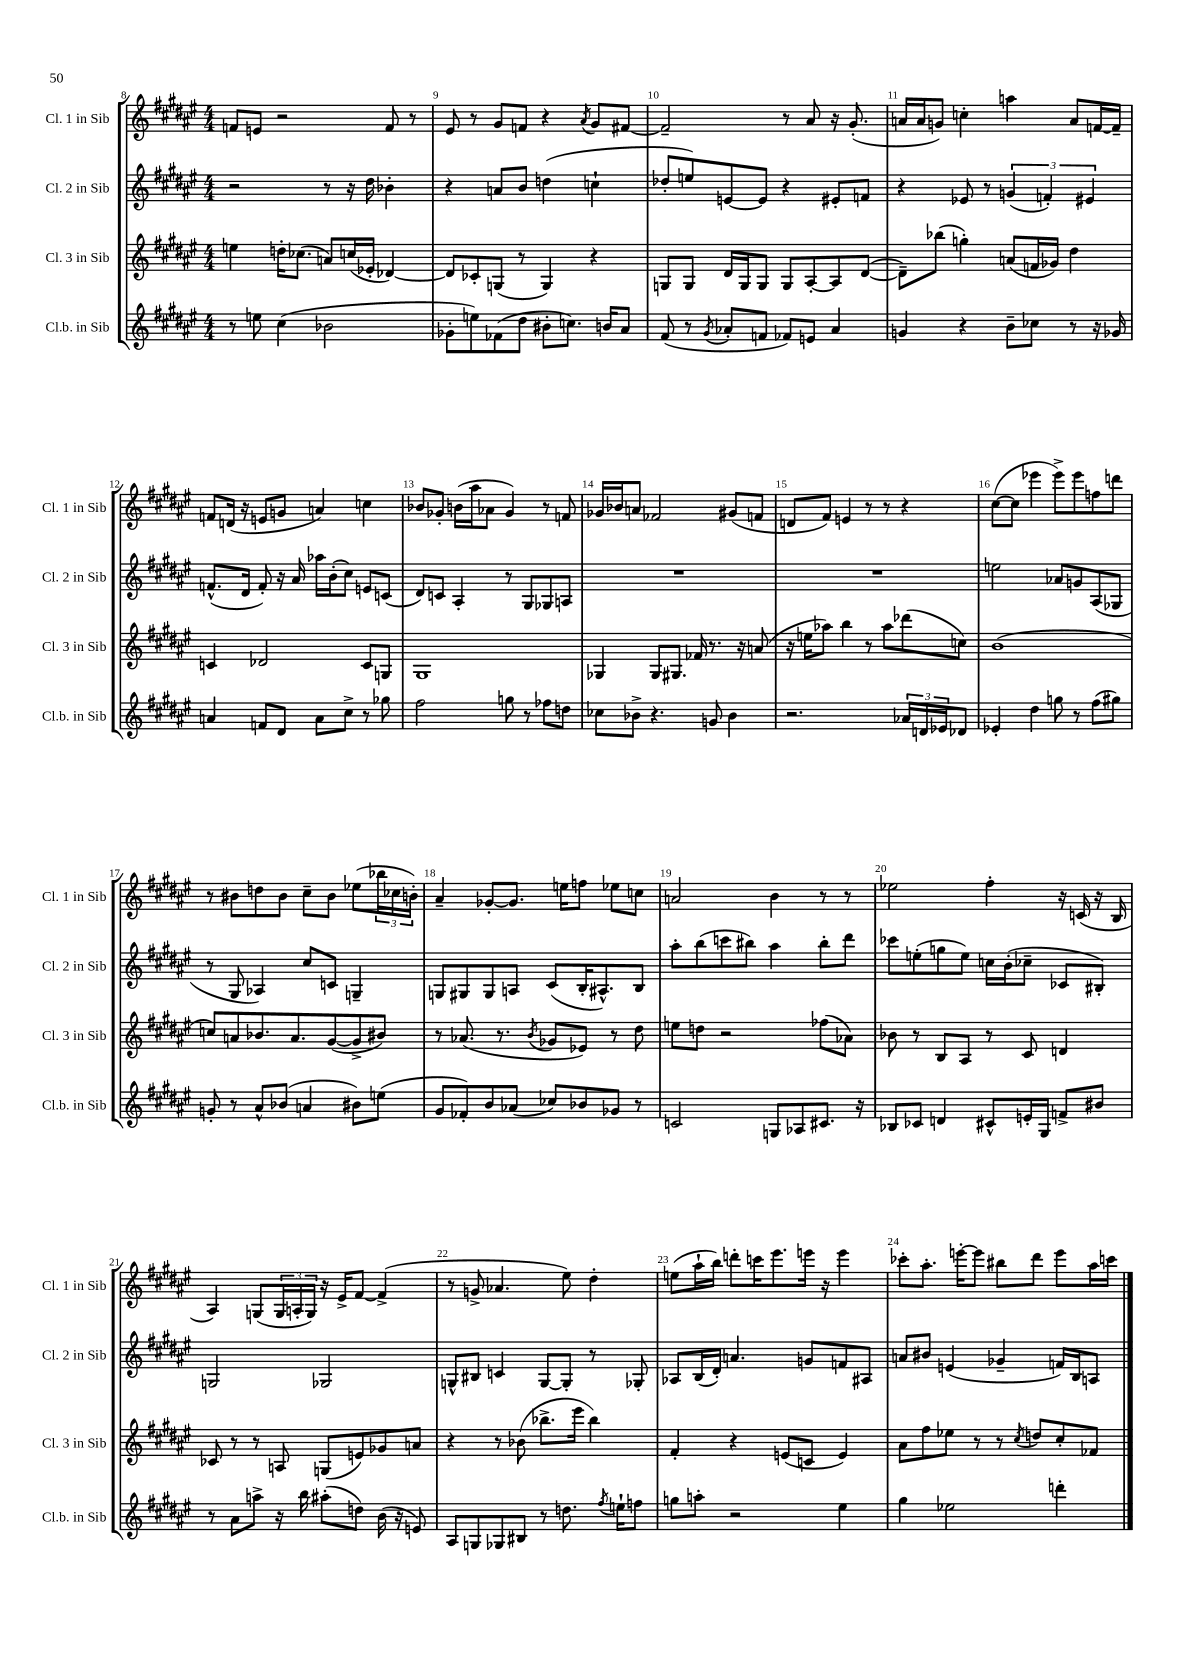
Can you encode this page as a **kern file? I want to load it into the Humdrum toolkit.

**kern	**kern	**kern	**kern
*part4	*part3	*part2	*part1
*staff4	*staff3	*staff2	*staff1
*I"Cl.b. in Sib	*I"Cl. 3 in Sib	*I"Cl. 2 in Sib	*I"Cl. 1 in Sib
*I'Cl.b. in Sib	*I'Cl. 3 in Sib	*I'Cl. 2 in Sib	*I'Cl. 1 in Sib
*clefG2	*clefG2	*clefG2	*clefG2
*k[f#c#g#d#a#e#]	*k[f#c#g#d#a#e#]	*k[f#c#g#d#a#e#]	*k[f#c#g#d#a#e#]
*M4/4	*M4/4	*M4/4	*M4/4
=8	=8	=8	=8
8r	4een\	2r	8fn/L
8een\	.	.	8en/J
(4cc#\	16ddn'\KL	.	2r
.	(8.cc-X\J	.	.
2b-X\	8an/L)	8r	.
.	(16ccn/L	16r	.
.	16e-X'/JJ	16dd#\	.
.	[4d-X/)	4b-X'\	8f/
.	.	.	8r
=9	=9	=9	=9
8g-X'\L	8d-/L]	4r	8e#/
8een\)	8c-X'/	.	8r
(8f-X\	(8Gn/J	8an/L	8g#/L
8dd#\J	8r	8b/J	8fn/J
8b#X'\L	4G/)	(4ddn\	4r
8.ccn\J)	.	.	.
.	.	.	8qa#/
.	4r	4ccn`\	8g#/L
16bn/KL	.	.	.
8a#/J	.	.	[8f#X/J
=10	=10	=10	=10
(8f#/	8Gn/L	8dd-X'/L	2f#~/]
8r	8G/J	8een/)	.
8qg#/	.	.	.
8a-X'/L	16d#/LL	[8en/	.
.	16G/J	.	.
8fn/J	8G/J	8e/J]	.
8f-X/L)	8G/L	4r	8r
8en/J	[8A#'/	.	8a#/
4a-/	8A#/]	8e#X'/L	16r
.	.	.	(8.g#'/
.	([8d#/J	8fn/J	.
=11	=11	=11	=11
4gn/	8d#~\L])	4r	16an/LL
.	.	.	16a/J
.	(8bb-X\J	.	8gn/J)
4r	4ggn'\)	8e-X/	4ccn'\
.	.	8r	.
8b~\L	(8an/L	(6gn/	4aan\
8cc-X\J	16fn/L	.	.
.	.	6fn'/)	.
.	16g-X/JJ)	.	.
8r	4dd#\	.	8a/L
.	.	6e#X/	.
16r	.	.	[16fn/L
16g-X/	.	.	16f~/JJ]
!!LO:LB:g=z
=12	=12	=12	=12
4an/	4cn/	(8.fn^^/L	8fn/L
.	.	.	(16dn/Jk
.	.	16d#/Jk	16r
8fn/L	2d-X/	8f'/)	8en/L
8d#/J	.	16r	8gn/J
.	.	16a#/	.
8a\L	.	16aa-X\LL	4an/)
.	.	(16b'\J	.
8cc#^\J	.	8cc#\J)	.
8r	8c/L	8en/L	4ccn\
8gg-X\	8Gn/J	(8cn/J	.
=13	=13	=13	=13
2ff#\	1G#	8d#/L)	8b-X/L
.	.	8cn/J	8g-X'/J
.	.	4A#'/	(16bn\LL
.	.	.	16aa#\J
.	.	.	8a-X\J
8ggn\	.	8r	4g-/)
8r	.	8G#/L	.
8ff-X\L	.	8G-X/	8r
8ddn\J	.	8An/J	8fn/
=14	=14	=14	=14
8cc-X\L	4G-X/	1r	16g-X/LL
.	.	.	16b-X/J
8b-X^\J	.	.	8an/J
4.r	8G-/L	.	2f-X/
.	8.G#X/J	.	.
.	16f-X/	.	.
8gn/	8.r	.	.
4b-\	.	.	(8g#X/L
.	16r	.	.
.	(8an/	.	8fn/J
=15	=15	=15	=15
2.r	16r	1r	8dn/L
.	16een\KL	.	.
.	8aa-X\J)	.	8f#/J)
.	4bb\	.	4en/
.	8r	.	8r
.	8aa-\L	.	8r
24a-X/LL	(8ddd-X\	.	4r
24dn/	.	.	.
24e-X/J	.	.	.
8d-X/J	8ccn\J)	.	.
=16	=16	=16	=16
4e-X'/	(1b	2een\	([8cc#\L
.	.	.	8cc#\J]
4dd#\	.	.	4eee-X\
8ggn\	.	8a-X/L	8eee-^\L)
8r	.	8gn/	8eee-\
(8ff#\L	.	(8A#/	8ffn\
8gg#X\J)	.	8G-X/J	8dddn\J
!!LO:LB:g=z
=17	=17	=17	=17
8gn'/	8ccn/L)	8r	8r
8r	8an/	8G#/	8b#X\L
8a#^^/L	8.b-X/	4A-X/)	8ddn\
(8b-X/J	.	.	8b#\J
.	8.a/	.	.
4an/	.	8cc#/L	8cc#~\L
.	([8g#/	8cn/J	8b#\J
8b#X\L)	8g#^/]	4Gn~/	(8ee-X\L
(8een\J	8b#X/J)	.	24bb-X\L
.	.	.	24cc-X\
.	.	.	24bn'\JJ)
=18	=18	=18	=18
8g#/L	8r	8Gn/L	4a#~/
8f-X'/)	(8.a-X/	8G#X/	.
8b/	.	8G#/	[8g-X'/L
.	8.r	.	.
(8a-X/J	.	8An/J	8.g-/J]
.	8qb/	.	.
8cc-X/L)	8g-X/L	(8c#/L	.
.	.	.	16een\KL
8b-X/	8e-X/J)	16B'/K	8ffn\J
.	.	8.A#X^^/)	.
8g-X/J	8r	.	8ee-X\L
8r	8dd#\	8B/J	8ccn\J
=19	=19	=19	=19
2cn/	8een\L	8aa#'\L	2an/
.	8ddn\J	(8bb\	.
.	2r	8cccn\	.
.	.	8bb#X\J)	.
8Gn/L	.	4aa#\	4b\
8A-X/	.	.	.
8.c#X/J	(8ff-X\L	8bb#'\L	8r
.	8a-X\J)	8ddd#\J	8r
16r	.	.	.
=20	=20	=20	=20
8B-X/L	8b-X\	8ccc-X\L	2ee-X\
8c-X/J	8r	(8een'\	.
4dn/	8B/L	8ggn\	.
.	8A#/J	8ee\J)	.
8c#X^^/L	8r	16ccn\LL	4ff#'\
.	.	(16b'\J	.
16en'/L	8c#/	8cc-X~\J	.
16G#/JJ	.	.	.
8fn^/L	4dn/	8c-X/L	16r
.	.	.	(16cn/
8b#X/J	.	8B#X'/J)	16r
.	.	.	16B/
!!LO:LB:g=z
=21	=21	=21	=21
8r	8c-X/	2Gn/	4A#/)
8a#\L	8r	.	.
8aan^\J	8r	.	(8Gn/L
16r	8An/	.	24G/L
.	.	.	24An'/
16bb\	.	.	.
.	.	.	24G/JJ)
(8aa#X'\L	(8Gn/L	2G-X/	16r
.	.	.	16e#^/KL
8ddn\J)	8en/)	.	[8f#/J
(16b\	8g-X/	.	(4f#^/]
16r	.	.	.
8en/)	8an/J	.	.
=22	=22	=22	=22
8A#/L	4r	8Gn^^/L	8r
8Gn/	.	8B#X/J	8gn^/
8G-X/	8r	4cn/	4.a-X/
8B#X/J	(8b-X\	.	.
8r	8.bb-X^\L	[8G/L	.
8.ddn\	.	8G'/J]	8ee#\)
.	16eee#\Jk	.	.
.	4bb-\)	8r	4dd#'\
8qff#/	.	.	.
16een`\KL	.	.	.
8ffn\J	.	8G-X'/	.
=23	=23	=23	=23
8ggn\L	4f#'/	8A-X/L	(8een\L
8aan'\J	.	(16B/L	16aa#`\L
.	.	16d#'/JJ)	16bb\JJ)
2r	4r	4.an/	8dddn'\L
.	.	.	16cccn\K
.	.	.	8.eee#\
.	(8en/L	.	.
.	8cn/J	8gn/L	16eeen\Jk
.	.	.	16r
4ee#\	4e/)	8fn/	4eee\
.	.	8A#X/J	.
=24	=24	=24	=24
4gg#\	8a#\L	8an/L	8ccc-X'\L
.	8ff#\	8b#X/J	8.aa#'\J
2ee-X\	8ee-X\J	(4en/	.
.	.	.	[16eeen'\KL
.	8r	.	8eee\J]
.	8r	4g-X~/	8bb#X\L
.	8qcc#/	.	.
.	8ddn/L	.	8ddd#\J
4dddn'\	8cc#'/	16fn/LL)	8eee\L
.	.	16B/J	.
.	8f-X/J	8An/J	16aa#\L
.	.	.	16cccn\JJ
==	==	==	==
*-	*-	*-	*-
